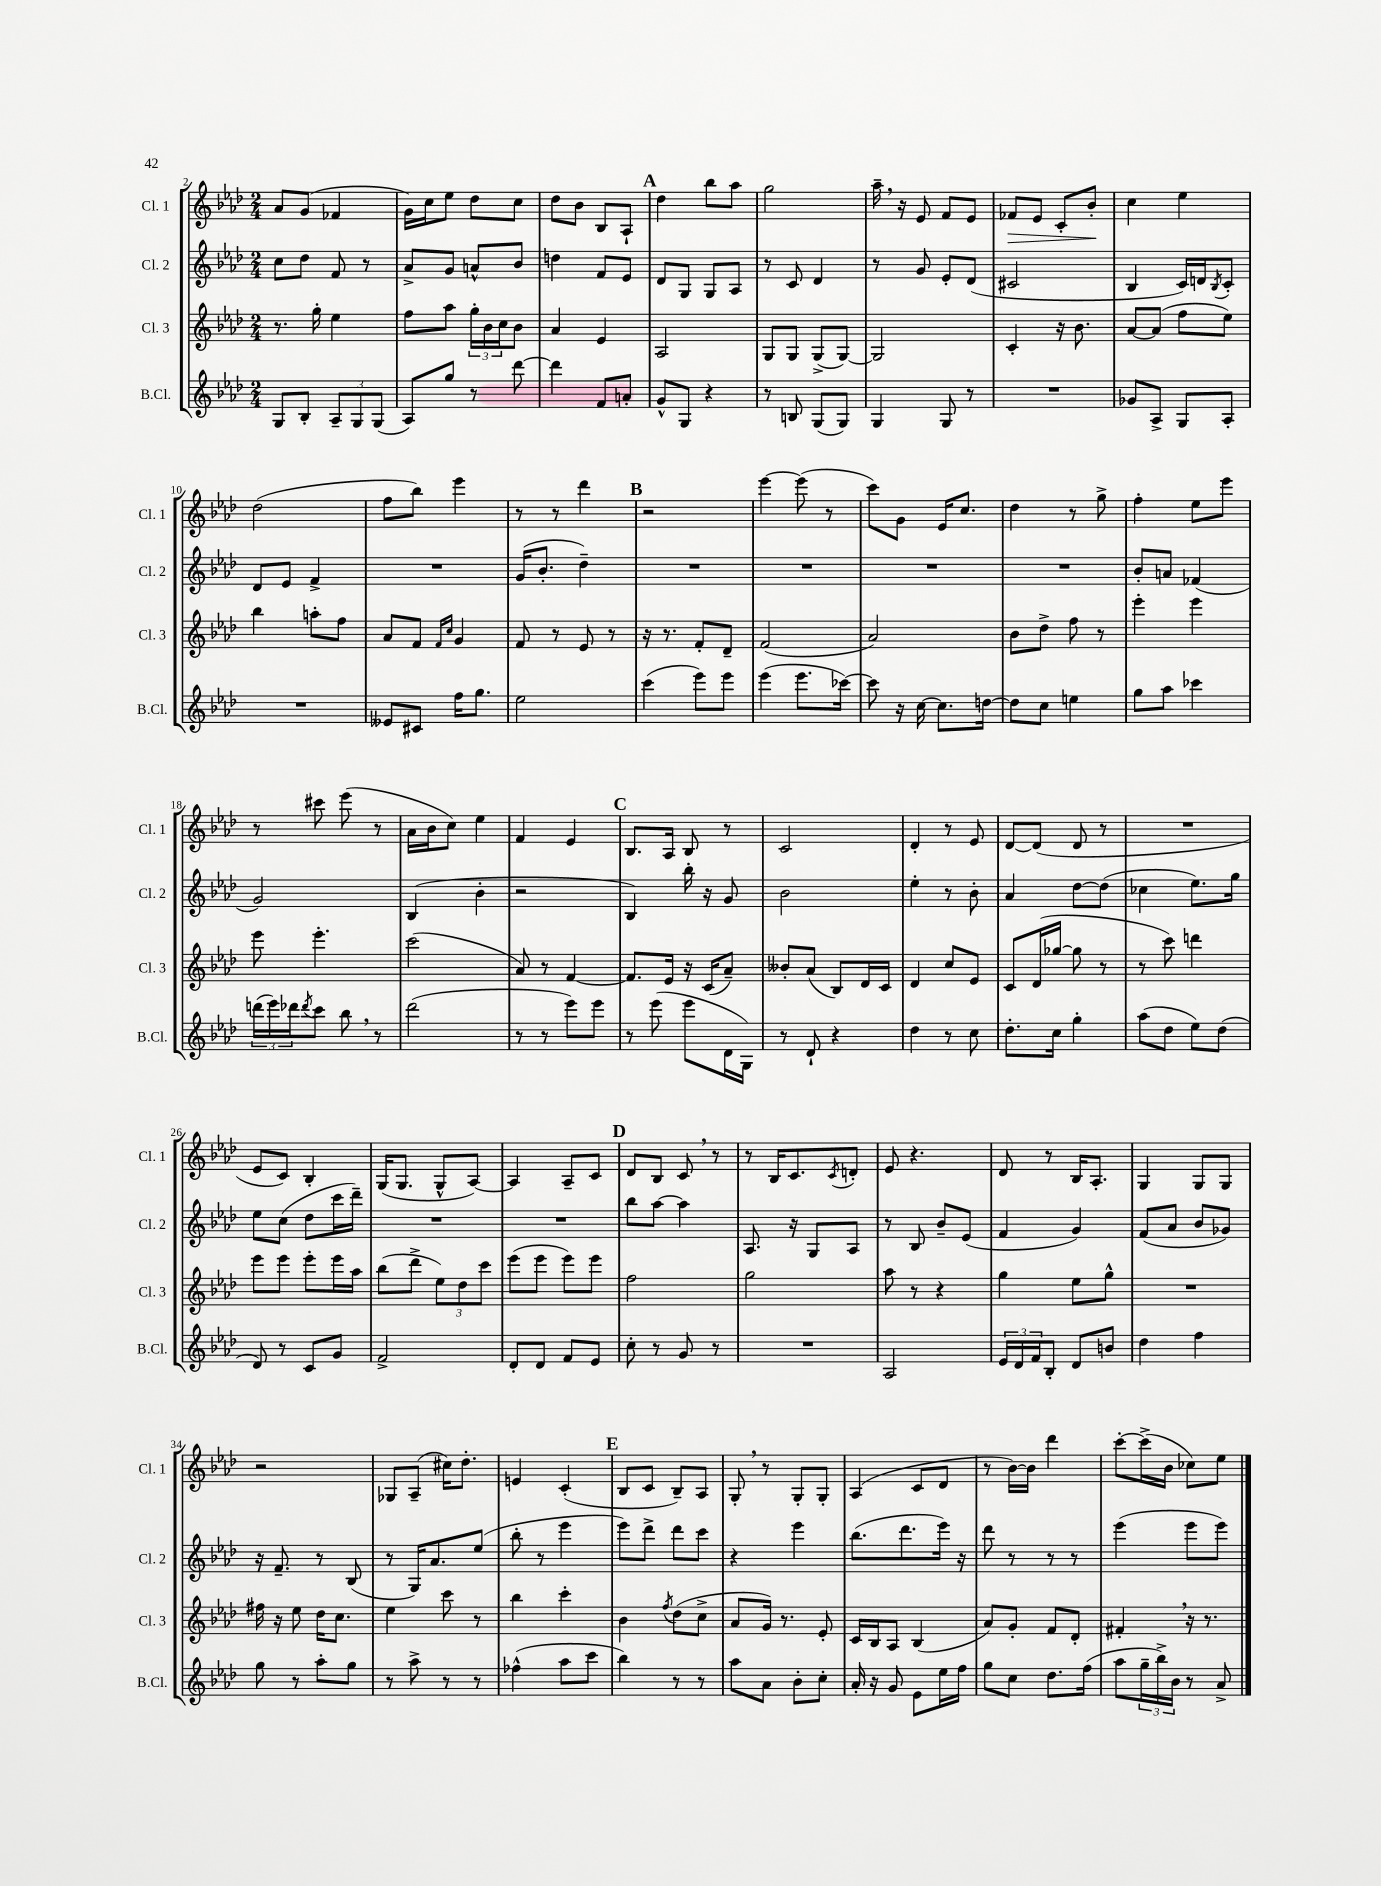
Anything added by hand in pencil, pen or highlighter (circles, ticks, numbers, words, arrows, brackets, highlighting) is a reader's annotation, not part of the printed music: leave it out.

**kern	**kern	**kern	**kern
*staff4	*staff3	*staff2	*staff1
*clefG2	*clefG2	*clefG2	*clefG2
*k[b-e-a-d-]	*k[b-e-a-d-]	*k[b-e-a-d-]	*k[b-e-a-d-]
*M2/4	*M2/4	*M2/4	*M2/4
8G	8.r	8cc	8a-
8B-'	.	8dd-	(8g
.	16gg'	.	.
12A-~	4ee-	8f	4f-
12G	.	.	.
.	.	8r	.
(12G	.	.	.
=	=	=	=
8A-)	8ff	8a-^	16g)
.	.	.	16cc
8gg	8aa-	8g	8ee-
8r	24gg'	8a^^	8dd-
.	24b-	.	.
.	24cc	.	.
[8ddd-	8b-	8b-	8cc
=	=	=	=
4ddd-]	4a-	4dd	8dd-
.	.	.	8b-
8f	4e-	8f	8B-
8a'	.	8e-	8A-`
=	=	=	=
8g^^	2A-	8d-	4dd-
8G	.	8G	.
4r	.	8G	8bb-
.	.	8A-	8aa-
=	=	=	=
8r	8G	8r	2gg
8B	8G	8c	.
(8G	(8G^	4d-	.
8G)	[8G)	.	.
=	=	=	=
4G	2G]	8r	16aa-~
.	.	.	16r
.	.	8g	8e-
8G	.	8e-'	8f
8r	.	(8d-	8e-
=	=	=	=
2r	4c'	2c#	8f-
.	.	.	8e-
.	16r	.	8c'
.	8.b-	.	.
.	.	.	8b-'
=	=	=	=
8g-	[8a-	4B-	4cc
8A-^	(8a-]	.	.
8G	8ff	16c)	4ee-
.	.	16d	.
.	.	8qB-	.
8A-'	8ee-)	8c'	.
=	=	=	=
2r	4bb-	8d-	(2dd-
.	.	8e-	.
.	8aa'	4f^	.
.	8ff	.	.
=	=	=	=
8e--	8a-	2r	8ff
8c#	8f	.	8bb-)
.	16qqf	.	.
.	16qqcc	.	.
16ff	4g	.	4eee-
8.gg	.	.	.
=	=	=	=
2ee-	8f	(16g	8r
.	.	8.b-'	.
.	8r	.	8r
.	8e-	4dd-~)	4ddd-
.	8r	.	.
=	=	=	=
(4ccc	16r	2r	2r
.	8.r	.	.
8eee-)	8f'	.	.
8eee-	8d-~	.	.
=	=	=	=
(4eee-	(2f	2r	[4eee-
8.eee-	.	.	(8eee-]
.	.	.	8r
[16ccc-)	.	.	.
=	=	=	=
8ccc-]	2a-)	2r	8ccc)
16r	.	.	8g
[16cc	.	.	.
8.cc]	.	.	16e-
.	.	.	8.cc
[16dd	.	.	.
=	=	=	=
8dd]	8b-	2r	4dd-
8cc	8dd-^	.	.
4ee	8ff	.	8r
.	8r	.	8gg^
=	=	=	=
8gg	4eee-'	8b-'	4ff'
8aa-	.	8a	.
4ccc-	4eee-	(4f-	8ee-
.	.	.	8eee-
=	=	=	=
(24ddd	8eee-	2g)	8r
24eee-)	.	.	.
24ddd-	.	.	.
8qddd-	.	.	.
8ccc	4.eee-'	.	8ccc#
8bb-	.	.	(8eee-
8r	.	.	8r
=	=	=	=
(2ddd-	(2ccc	(4B-	16a-
.	.	.	16b-
.	.	.	8cc)
.	.	4b-'	4ee-
=	=	=	=
8r	8a-)	2r	4f
8r	8r	.	.
8eee-)	[4f	.	4e-
8eee-	.	.	.
=	=	=	=
8r	8.f]	4B-)	8.B-
(8eee-	.	.	.
.	16e-	.	16A-
8eee-	16r	16bb-'	8B-
.	(16c	16r	.
16d-	8a-~)	8g	8r
16G)	.	.	.
=	=	=	=
8r	8b--'	2b-	2c
8d-`	(8a-	.	.
4r	8B-)	.	.
.	16d-	.	.
.	16c	.	.
=	=	=	=
4dd-	4d-	4ee-'	4d-'
8r	8cc	8r	8r
8cc	8e-	8b-'	8e-
=	=	=	=
8.dd-'	8c	4a-	[8d-
.	(16d-	.	(8d-]
16cc	[16gg-	.	.
4gg'	8gg-]	[8dd-	8d-
.	8r	(8dd-]	8r
=	=	=	=
(8aa-	8r	4cc-	2r
8dd-	8ccc)	.	.
8ee-)	4ddd	8.ee-)	.
(8dd-	.	.	.
.	.	16gg	.
=	=	=	=
8d-)	8eee-	8ee-	8e-
8r	8eee-	(8cc	8c)
8c	8eee-'	8dd-	4B-'
8g	16eee-	16ccc	.
.	16aa-	16ddd-~)	.
=	=	=	=
2f^	(8bb-	2r	(16G
.	.	.	8.G
.	8ddd-^	.	.
.	12ee-)	.	8G^^
.	12dd-	.	.
.	.	.	[8A-)
.	12ccc	.	.
=	=	=	=
8d-'	(8eee-	2r	4A-]
8d-	8eee-	.	.
8f	8eee-)	.	8A-~
8e-	8eee-	.	8c
=	=	=	=
8cc'	2ff	8bb-	8d-
8r	.	[8aa-	8B-
8g	.	4aa-]	8c
8r	.	.	8r
=	=	=	=
2r	2gg	8.A-	8r
.	.	.	16B-
.	.	16r	8.c
.	.	8G	.
.	.	.	8qc
.	.	8A-	8d'
=	=	=	=
2A-	8aa-	8r	8e-
.	8r	8B-	4.r
.	4r	8b-~	.
.	.	(8e-	.
=	=	=	=
24e-	4gg	4f	8d-
24d-	.	.	.
24f	.	.	.
8B-'	.	.	8r
8d-	8ee-	4g)	16B-
.	.	.	8.A-'
8b	8gg^^	.	.
=	=	=	=
4dd-	2r	(8f	4G
.	.	8a-	.
4ff	.	8b-	8G
.	.	8g-)	8G
=	=	=	=
8gg	16ff#	16r	2r
.	16r	8.f~	.
8r	8ee-	.	.
8aa-'	16dd-	8r	.
.	8.cc	.	.
8gg	.	(8B-	.
=	=	=	=
8r	4ee-	8r	8G-
8aa-^	.	16G)	(8A-~
.	.	8.a-	.
8r	8ccc	.	16cc#)
.	.	.	8.dd-'
8r	8r	(8ee-	.
=	=	=	=
(4ff-^^	4bb-	8bb-'	4e
.	.	8r	.
8aa-	4ccc'	4eee-	(4c'
8ccc	.	.	.
=	=	=	=
4bb-)	4b-	8eee-)	8B-
.	.	8ddd-^	8c
.	8qff	.	.
8r	(8dd-	8ddd-	8B-~)
8r	8cc^	8ccc	8A-
=	=	=	=
8aa-	8a-	4r	8G'
8a-	16g)	.	8r
.	8.r	.	.
8b-'	.	4eee-	8G'
8cc'	8e-'	.	8G'
=	=	=	=
16a-'	16c	(8.bb-	(4A-
16r	16B-	.	.
8g	8A-	.	.
.	.	8.ddd-	.
8e-	(4B-	.	8c
16ee-	.	16eee-)	8d-
16ff	.	16r	.
=	=	=	=
8gg	8a-)	8ddd-	8r
8cc	8g'	8r	[16b-)
.	.	.	16b-]
8.dd-	8f	8r	4ddd-
.	8d-'	8r	.
(16ff	.	.	.
=	=	=	=
8aa-	4f#'	(4eee-	[8ccc'
24gg~	.	.	(16ccc^]
24bb-^)	.	.	.
.	.	.	16b-
24b-	.	.	.
8r	16r	8eee-	8cc-)
.	8.r	.	.
8a-^	.	8eee-)	8ee-
==	==	==	==
*-	*-	*-	*-
